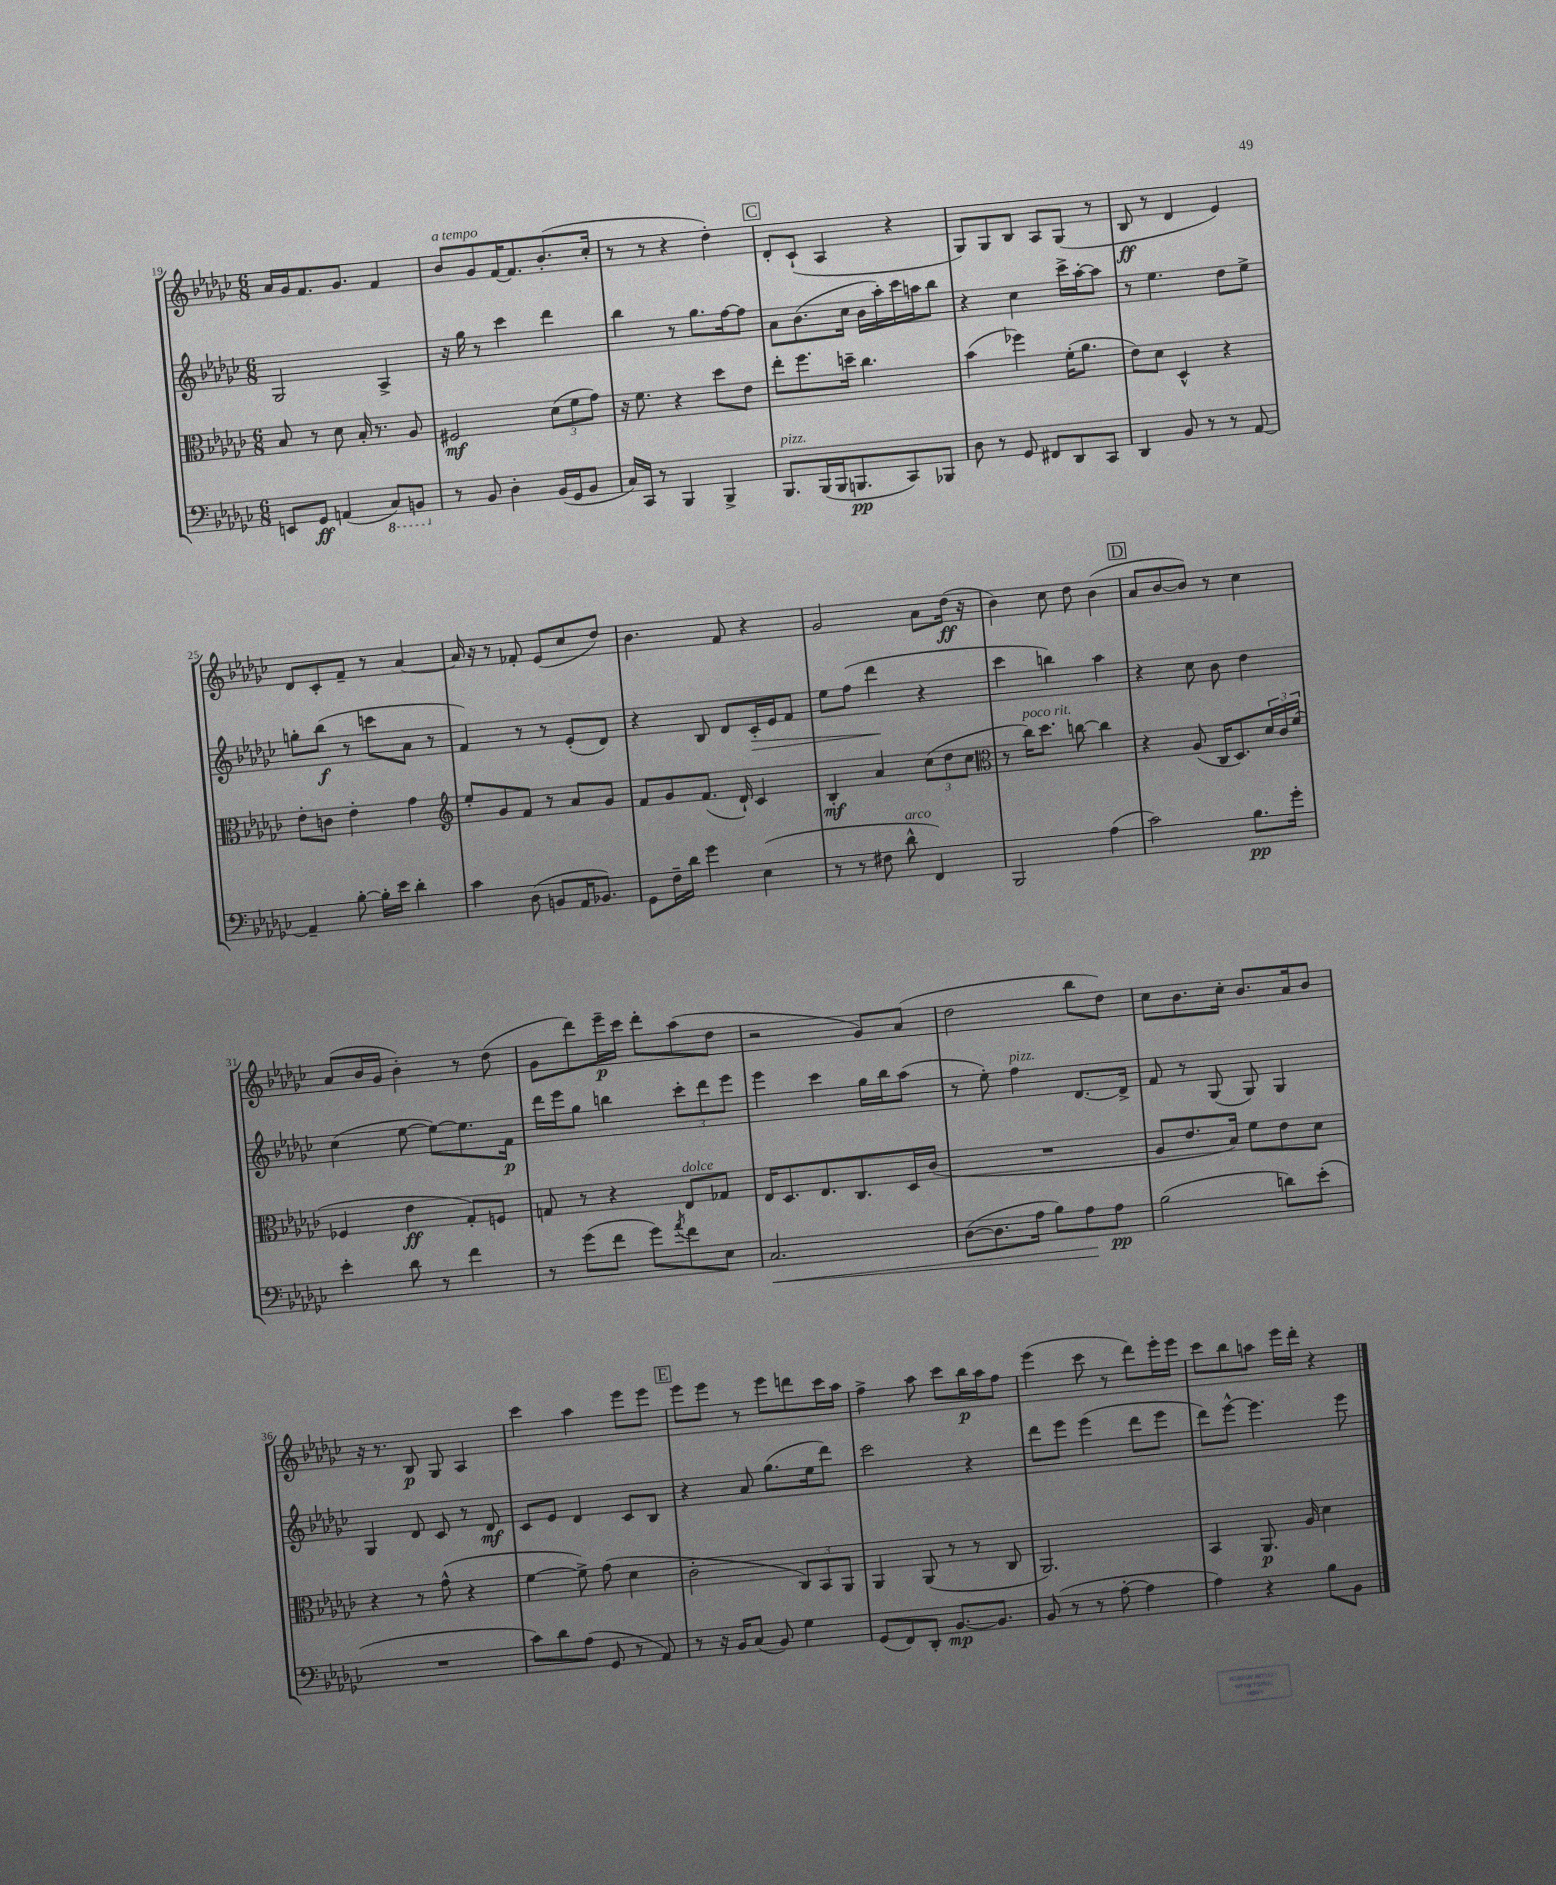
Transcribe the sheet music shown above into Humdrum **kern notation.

**kern	**dynam	**kern	**dynam	**kern	**dynam	**kern	**dynam
*part4	*part4	*part3	*part3	*part2	*part2	*part1	*part1
*staff4	*staff4	*staff3	*staff3	*staff2	*staff2	*staff1	*staff1
*clefF4	*	*clefC3	*	*clefG2	*	*clefG2	*
*k[b-e-a-d-g-c-]	*	*k[b-e-a-d-g-c-]	*	*k[b-e-a-d-g-c-]	*	*k[b-e-a-d-g-c-]	*
*M6/8	*	*M6/8	*	*M6/8	*	*M6/8	*
=19	=19	=19	=19	=19	=19	=19	=19
8EEn/L	.	8B-/	.	2G-/	.	16a-/LL	.
.	.	.	.	.	.	16g-/J	.
8GG-/J	ff	8r	.	.	.	8.f/	.
(4AAn/	.	8d-\	.	.	.	.	.
.	.	.	.	.	.	8.g-/J	.
.	.	16B-'/	.	.	.	.	.
.	.	8.r	.	.	.	.	.
*8ba	*	*	*	*	*	*	*
8CC-/L)	.	.	.	4A-^/	.	4f/	.
8BBBn/J	.	8A-/	.	.	.	.	.
=20	=20	=20	=20	=20	=20	=20	=20
*X8ba	*	*	*	*	*	*	*
!	!	!	!	!	!	!LO:TX:a:i:t=a tempo	!
8r	.	2F#X/	mf	16r	.	8b-/L	.
.	.	.	.	16gg-\	.	.	.
8BB-/	.	.	.	8r	.	8g-/	.
4D-'\	.	.	.	4ccc-\	.	[16f/K	.
.	.	.	.	.	.	8.f/]	.
(16BB-/LL	.	(12d-\L	.	4ddd-\	.	(8.b-'/	.
16GG-/J	.	.	.	.	.	.	.
.	.	12f\	.	.	.	.	.
8BB-/J	.	.	.	.	.	.	.
.	.	12g-\J)	.	.	.	.	.
.	.	.	.	.	.	16cc-'/Jk	.
=21	=21	=21	=21	=21	=21	=21	=21
16C-/LL)	.	16r	.	4bb-\	.	8r	.
16CC-/JJ	.	8.f\	.	.	.	.	.
8r	.	.	.	.	.	8r	.
4BBB-/	.	4r	.	8r	.	4r	.
.	.	.	.	8.gg-\L	.	.	.
4BBB-^/	.	8dd-\L	.	.	.	4dd-'\)	.
.	.	.	.	[16ff\k	.	.	.
.	.	8e-\J	.	8ff\J]	.	.	.
!!LO:REH:place=s1:t=C
=22	=22	=22	=22	=22	=22	=22	=22
!LO:TX:a:i:t=pizz.	!	!	!	!	!	!	!
8.BBB-/L	.	8ee-'\L	.	8a-\L	.	8d-'/L	.
.	.	8.ff\	.	(8.b-\	.	(8c-`/J	.
(16BBB-/L	.	.	.	.	.	.	.
16BBB-/J	.	.	.	.	.	4A-/	.
8.BBBn/	pp	16ddn~\Jk	.	16cc-\Jk	.	.	.
.	.	4.cc-\	.	16b-\LL	.	.	.
.	.	.	.	16aa-'\)	.	.	.
8CC-/)	.	.	.	16ccc-\	.	4r	.
.	.	.	.	16aan\J	.	.	.
8BBB-X/J	.	.	.	8bb-\J	.	.	.
=23	=23	=23	=23	=23	=23	=23	=23
8D-\	.	(4b-\	.	4r	.	8G-/L)	.
8r	.	.	.	.	.	8G-/	.
8GG-/	.	4ff-X\)	.	4cc-\	.	8B-/J	.
8FF#X/L	.	.	.	.	.	8A-/L	.
8DD-/	.	(16f'\KL	.	16ccc-^\LL	.	(8G-/J	.
.	.	8.a-\J	.	[16aa-'\J	.	.	.
8CC-/J	.	.	.	8aa-\J]	.	8r	.
=24	=24	=24	=24	=24	=24	=24	=24
4DD-/	.	8e-\L)	.	8r	.	8B-/	ff
.	.	8d-\J	.	4.ee-\	.	8r	.
8BB-/	.	4D-^^/	.	.	.	4d-/	.
8r	.	.	.	.	.	.	.
8r	.	4r	.	8dd-\L	.	4e-/)	.
[8AA-/	.	.	.	8ee-^\J	.	.	.
!!LO:LB:g=z
=25	=25	=25	=25	=25	=25	=25	=25
4AA-~/]	.	8e-'\L	.	8ggn'\L	.	8d-/L	.
.	.	8cn\J	.	(8bb-\J	f	8c-'/	.
[8B-'\	.	4e-'\	.	8r	.	8f~/J	.
16B-'\LL]	.	.	.	8cccn\L	.	8r	.
16e-\JJ	.	.	.	.	.	.	.
4d-'\	.	4g-\	.	8a-\J	.	[4a-/	.
.	.	.	.	8r	.	.	.
=26	=26	=26	=26	=26	=26	=26	=26
*	*	*clefG2	*	*	*	*	*
4c-\	.	8ee-'/L	.	4f/)	.	16a-/]	.
.	.	.	.	.	.	16r	.
.	.	8g-/	.	.	.	8r	.
(8D-\	.	8f/J	.	8r	.	8f-X'/	.
8BBn/L	.	8r	.	8r	.	(8e-/L	.
16AA-/K	.	8a-/L	.	(8e-'/L	.	8cc-/	.
8.BB-X/J)	.	.	.	.	.	.	.
.	.	8g-/J	.	8d-/J)	.	8dd-/J)	.
=27	=27	=27	=27	=27	=27	=27	=27
8GG-\L	.	8f/L	.	4r	.	4.b-\	.
16F~\L	.	8g-/	.	.	.	.	.
16d-\JJ	.	.	.	.	.	.	.
4g-\	.	(8.f/J	.	8B-/	.	.	.
.	.	.	.	8d-/L	.	8f/	.
.	.	16d-`/)	.	.	.	.	.
!	!	!	!	!	!LO:HP:b	!	!
(4E-\	.	4c-/	.	16c-'/L	>	4r	.
.	.	.	.	16e-/J	.	.	.
.	.	.	.	8f/J	.	.	.
=28	=28	=28	=28	=28	=28	=28	=28
8r	.	4B-'/	mf	8ee-\L	.	2g-/	.
8r	.	.	.	(8ff\J	.	.	.
8F#X\	.	4a-/	.	4ddd-\	.	.	.
!LO:TX:a:i:t=arco	!	!	!	!	!	!	!
8d-^^\	.	.	.	.	.	.	.
4FF/)	.	(12cc-\L	.	4r	]	8a-\L	.
.	.	12dd-\	.	.	.	.	.
.	.	.	.	.	.	(16dd-\Jk	ff
.	.	12cc-\J	.	.	.	.	.
.	.	.	.	.	.	16r	.
=29	=29	=29	=29	=29	=29	=29	=29
*	*	*clefC3	*	*	*	*	*
2BBB-/	.	8r	.	4ccc-\	.	4b-\)	.
!	!	!LO:TX:a:i:t=poco rit.	!	!	!	!	!
.	.	16cc-\KL)	.	.	.	.	.
.	.	8.dd-\J	.	.	.	.	.
.	.	.	.	4bbn\)	.	8cc-\	.
.	.	[8ccn\	.	.	.	8dd-\	.
(4A-\	.	4cc\]	.	4aa-\	.	(4b-\	.
!!LO:REH:place=s1:t=D
=30	=30	=30	=30	=30	=30	=30	=30
2c-\)	.	4r	.	4r	.	8a-/L	.
.	.	.	.	.	.	[8b-/	.
.	.	(8A-/	.	8cc-\	.	8b-/J])	.
.	.	16C-/KL	.	8b-\	.	8r	.
.	.	8.D-/)	.	.	.	.	.
8.B-\L	pp	.	.	4dd-\	.	4cc-\	.
.	.	24d-/L	.	.	.	.	.
.	.	24c-/	.	.	.	.	.
16g-'\Jk	.	.	.	.	.	.	.
.	.	(24f/JJ	.	.	.	.	.
!!LO:LB:g=z
=31	=31	=31	=31	=31	=31	=31	=31
4e-'\	.	4F-X/	.	(4cc-\	.	(8a-/L	.
.	.	.	.	.	.	16b-/L	.
.	.	.	.	.	.	16g-/JJ	.
8d-\	.	4e-\	ff	[8ee-\	.	4b-'\)	.
8r	.	.	.	8ee-\L_)	.	.	.
4f\	.	8G-'/L)	.	8.ee-\]	.	8r	.
.	.	8Fn/J	.	.	.	(8dd-\	.
.	.	.	.	16f\Jk	p	.	.
=32	=32	=32	=32	=32	=32	=32	=32
8r	.	8Gn/	.	16ddd-\LL	.	8g-\L	.
.	.	.	.	16eee-\J	.	.	.
(8g-\L	.	8r	.	8gg-\J	.	8ddd-\)	.
8f\J	.	4r	.	4bbn\	.	16eee-~\L	p
.	.	.	.	.	.	16ccc-\JJ	.
8g-\L)	.	.	.	.	.	8ddd-'\L	.
8qa-/	.	.	.	.	.	.	.
!	!	!LO:TX:a:i:t=dolce	!	!	!	!	!
8f\	.	8E-/L	.	12ccc-'\L	.	(8aa-\	.
.	.	.	.	12ddd-\	.	.	.
8E-\J	.	8G-X/J	.	.	.	8dd-\J	.
.	.	.	.	12eee-\J	.	.	.
=33	=33	=33	=33	=33	=33	=33	=33
!	!LO:HP:b	!	!	!	!	!	!
2.C-/	<	16E-/KL	.	4eee-\	.	2r	.
.	.	8.D-/	.	.	.	.	.
.	.	8.E-/	.	4ccc-\	.	.	.
.	.	8.C-/	.	.	.	.	.
.	.	.	.	16gg-\LL	.	8g-/L)	.
.	.	.	.	16bb-\J	.	.	.
.	.	16D-/L	.	(8aa-\J	.	(8a-/J	.
.	.	(16c-/JJ	.	.	.	.	.
=34	=34	=34	=34	=34	=34	=34	=34
([8D-\L	.	2.r	.	8r	.	2dd-\	.
8.D-\]	.	.	.	8ee-'\)	.	.	.
!	!	!	!	!LO:TX:a:i:t=pizz.	!	!	!
.	.	.	.	4ff\	.	.	.
16A-\Jk	.	.	.	.	.	.	.
8B-\L)	.	.	.	.	.	.	.
8A-\	.	.	.	[8.d-/L	.	8bb-\L	.
8A-\J	[ pp	.	.	.	.	8dd-\J)	.
.	.	.	.	16d-^/Jk]	.	.	.
=35	=35	=35	=35	=35	=35	=35	=35
(2B-\	.	8A-/L	.	8f/	.	8cc-\L	.
.	.	8.e-/	.	8r	.	8.b-\	.
.	.	.	.	(8G-/	.	.	.
.	.	16B-/Jk)	.	.	.	16cc-'\Jk	.
.	.	8f\L	.	8G-/)	.	8.b-/L	.
8dn\L)	.	8e-\	.	4G-/	.	.	.
.	.	.	.	.	.	16a-/k	.
(8e-'\J	.	8d-\J	.	.	.	8b-/J	.
!!LO:LB:g=z
=36	=36	=36	=36	=36	=36	=36	=36
2.r	.	4r	.	4G-/	.	16r	.
.	.	.	.	.	.	8.r	.
.	.	8r	.	8d-/	.	8B-/	p
.	.	(8g-^^\	.	8c-/	.	8G-/	.
.	.	4r	.	8r	.	4A-/	.
.	.	.	.	8d-/	mf	.	.
=37	=37	=37	=37	=37	=37	=37	=37
8c-\L)	.	[4f\	.	8c-/L	.	4ccc-\	.
8d-\	.	.	.	8e-/J	.	.	.
(8A-\J	.	8f^\])	.	4d-/	.	4aa-\	.
8GG-/	.	(8g-\	.	.	.	.	.
8r	.	4d-\	.	8c-/L	.	8eee-\L	.
8AA-/)	.	.	.	8B-/J	.	8eee-\J	.
!!LO:REH:place=s1:t=E
=38	=38	=38	=38	=38	=38	=38	=38
8r	.	2c-'\	.	4r	.	8eee-\L	.
16r	.	.	.	.	.	8eee-\J	.
16BB-/KL	.	.	.	.	.	.	.
(8C-/J	.	.	.	8a-/	.	8r	.
8BB-/)	.	.	.	(8.gg-\L	.	8eee-\L	.
4G-\	.	12C-/L)	.	.	.	8dddn\	.
.	.	.	.	16ee-\k	.	.	.
.	.	12BB-/	.	.	.	.	.
.	.	.	.	8ddd-\J)	.	16ccc-\L	.
.	.	12AA-/J	.	.	.	.	.
.	.	.	.	.	.	16aa-\JJ	.
=39	=39	=39	=39	=39	=39	=39	=39
(8GG-/L	.	4AA-/	.	2ccc-\	.	4ff^\	.
8FF/)	.	.	.	.	.	.	.
8DD-'/J	.	(8AA-/	.	.	.	8aa-\	.
[8.BB-/L	mp	8r	.	.	.	8ccc-\L	.
.	.	8r	.	4r	.	16bb-\L	p
8.BB-/J]	.	.	.	.	.	16aa-\J	.
.	.	8C-/	.	.	.	8ff\J	.
=40	=40	=40	=40	=40	=40	=40	=40
(8BB-/	.	2.AA-/)	.	8ddd-\L	.	(4eee-\	.
8r	.	.	.	8eee-\J	.	.	.
8r	.	.	.	(4eee-\	.	8ccc-\	.
[8A-'\	.	.	.	.	.	8r	.
4A-\]	.	.	.	8ddd-\L	.	8ddd-\L)	.
.	.	.	.	8eee-\J	.	16eee-'\L	.
.	.	.	.	.	.	16eee-\JJ	.
=41	=41	=41	=41	=41	=41	=41	=41
4A-\)	.	4BB-/	.	8ddd-\L)	.	8ccc-\L	.
.	.	.	.	[8eee-^^\J	.	8bb-\	.
4r	.	8.AA-/	p	4.eee-\]	.	8aan\J	.
.	.	.	.	.	.	16eee-\LL	.
.	.	16A-/	.	.	.	16ddd-'\JJ	.
8B-\L	.	4d-\	.	.	.	4r	.
8BB-\J	.	.	.	8eee-\	.	.	.
==	==	==	==	==	==	==	==
*-	*-	*-	*-	*-	*-	*-	*-
